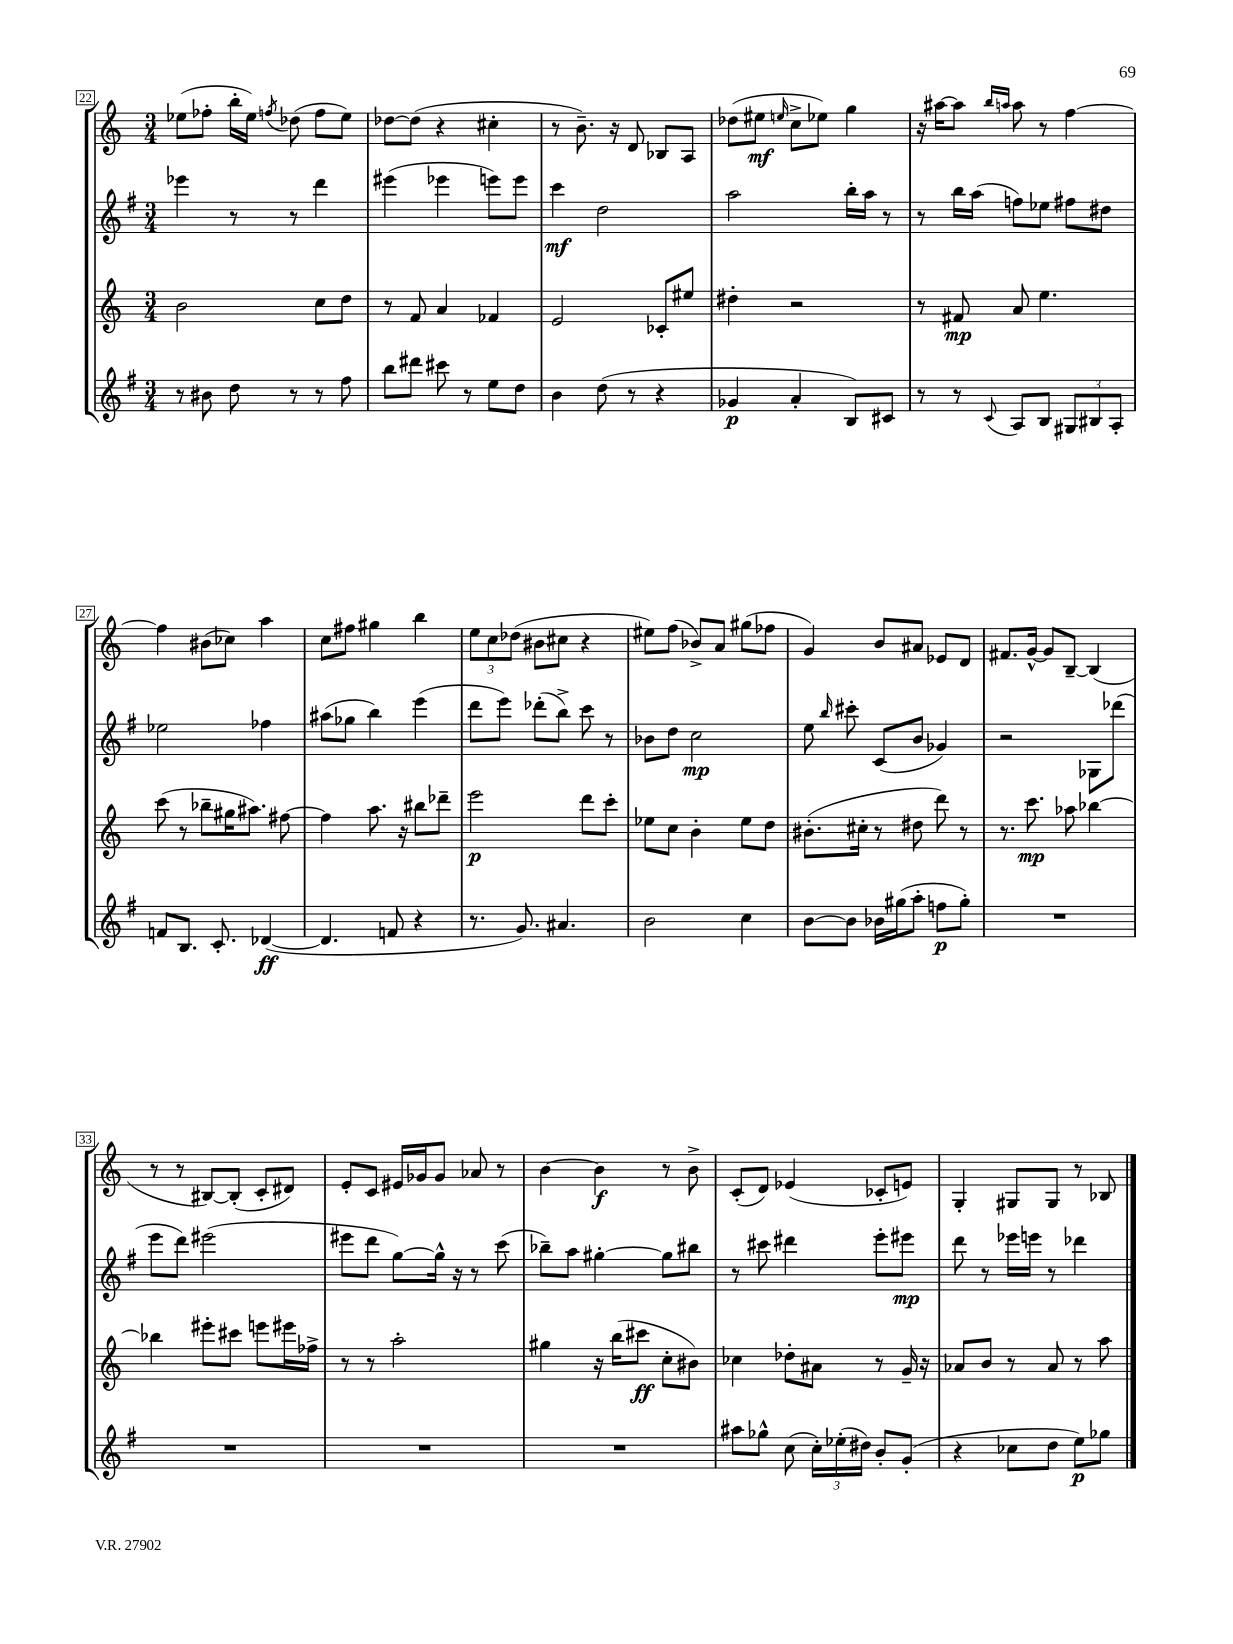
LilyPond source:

<<
\new StaffGroup <<
\new Staff = "s0" {
    \clef treble \key c \major \numericTimeSignature \time 3/4
    \autoBeamOff ees''8[( fes''8]-. b''16[-. ees''16]) \acciaccatura { f''8 } des''8( f''8[ ees''8]) |
    des''8[~ des''8]( r4 cis''4-. |
    r8 b'8.--) r16 d'8 bes8[ a8] |
    des''8[( eis''8]\mf \grace { e''16 } c''8[-> ees''8]) g''4 |
    r16 ais''16[~ ais''8] \grace { b''16[ a''16] } a''8 r8 f''4~ |
    f''4 bis'8[( ces''8]) a''4 |
    c''8[ fis''8] gis''4 b''4 |
    \tuplet 3/2 { e''8[ c''8 des''8]( } bis'8[ cis''8] r4 |
    eis''8[) f''8]( bes'8[->) a'8] gis''8[( fes''8] |
    g'4) b'8[ ais'8] ees'8[ d'8] |
    fis'8.[ g'16]~-^ g'8[ b8]~-- b4( |
    r8 r8 bis8[~) bis8]-.( c'8[-. dis'8]) |
    e'8[-. c'8] eis'16[ ges'16 ges'8] aes'8 r8 |
    b'4~ b'4\f r8 b'8-> |
    c'8[-.( d'8]) ees'4( ces'8[-. e'8]) |
    g4-. gis8[ gis8] r8 bes8 \bar "|." |
}
\new Staff = "s1" {
    \clef treble \key g \major \numericTimeSignature \time 3/4
    \autoBeamOff ees'''4 r8 r8 d'''4 |
    eis'''4( ees'''4 e'''8[) e'''8] |
    c'''4\mf d''2 |
    a''2 b''16[-. a''16] r8 |
    r8 b''16[ a''16]( f''8[) ees''8] fis''8[ dis''8] |
    ees''2 fes''4 |
    ais''8[( ges''8] b''4) e'''4( |
    d'''8[ e'''8]) des'''8[-.( b''8]->) c'''8 r8 |
    bes'8[ d''8] c''2\mp |
    e''8 \grace { b''16 } cis'''8-. c'8[( b'8] ges'4) |
    r2 ges8[ des'''8]( |
    e'''8[ d'''8]) eis'''2( |
    eis'''8[ d'''8] g''8[~) g''16]-^ r16 r8 c'''8( |
    bes''8[--) a''8] gis''4~-. gis''8[ bis''8] |
    r8 cis'''8 dis'''4 e'''8[-. eis'''8]\mp |
    d'''8 r8 ees'''16[ e'''16] r8 des'''4 \bar "|." |
}
\new Staff = "s2" {
    \clef treble \key c \major \numericTimeSignature \time 3/4
    \autoBeamOff b'2 c''8[ d''8] |
    r8 f'8 a'4 fes'4 |
    e'2 ces'8[-. eis''8] |
    dis''4-. r2 |
    r8 fis'8\mp a'8 e''4. |
    c'''8( r8 bes''8[-- gis''16 ais''8.]) fis''8~ |
    fis''4 a''8. r16 bis''8[ des'''8]-- |
    e'''2\p d'''8[ c'''8]-. |
    ees''8[ c''8] b'4-. ees''8[ d''8] |
    bis'8.[-.( cis''16]-. r8 dis''8 d'''8) r8 |
    r8. c'''8.\mp aes''8 bes''4~ |
    bes''4 eis'''8[-. cis'''8] e'''8[ eis'''16 fes''16]-> |
    r8 r8 a''2-. |
    gis''4 r16 b''16[( cis'''8]\ff c''8[-. bis'8]) |
    ces''4 des''8[-. ais'8] r8 g'16-- r16 |
    aes'8[ b'8] r8 aes'8 r8 a''8 \bar "|." |
}
\new Staff = "s3" {
    \clef treble \key g \major \numericTimeSignature \time 3/4
    \autoBeamOff r8 bis'8 d''8 r8 r8 fis''8 |
    b''8[ dis'''8] cis'''8 r8 e''8[ d''8] |
    b'4 d''8( r8 r4 |
    ges'4\p a'4-. b8[) cis'8] |
    r8 r8 \appoggiatura { c'8 } a8[ b8] \tuplet 3/2 { gis8[ bis8 a8]-. } |
    f'8[ b8.] c'8.-. des'4~\ff( |
    des'4. f'8 r4 |
    r8. g'8.) ais'4. |
    b'2 c''4 |
    b'8[~ b'8] bes'16[ gis''16( a''8]-. f''8[\p gis''8]-.) |
    R2. |
    R2. |
    R2. |
    R2. |
    ais''8[ ges''8]-^ c''8( \tuplet 3/2 { c''16[-.) ees''16-.( dis''16]) } b'8[-. g'8]-.( |
    r4 ces''8[ d''8] e''8[\p) ges''8] \bar "|." |
}
>>
>>
\layout { \context { \Score currentBarNumber = #22 \override BarNumber.stencil = #(make-stencil-boxer 0.1 0.3 ly:text-interface::print) } }
